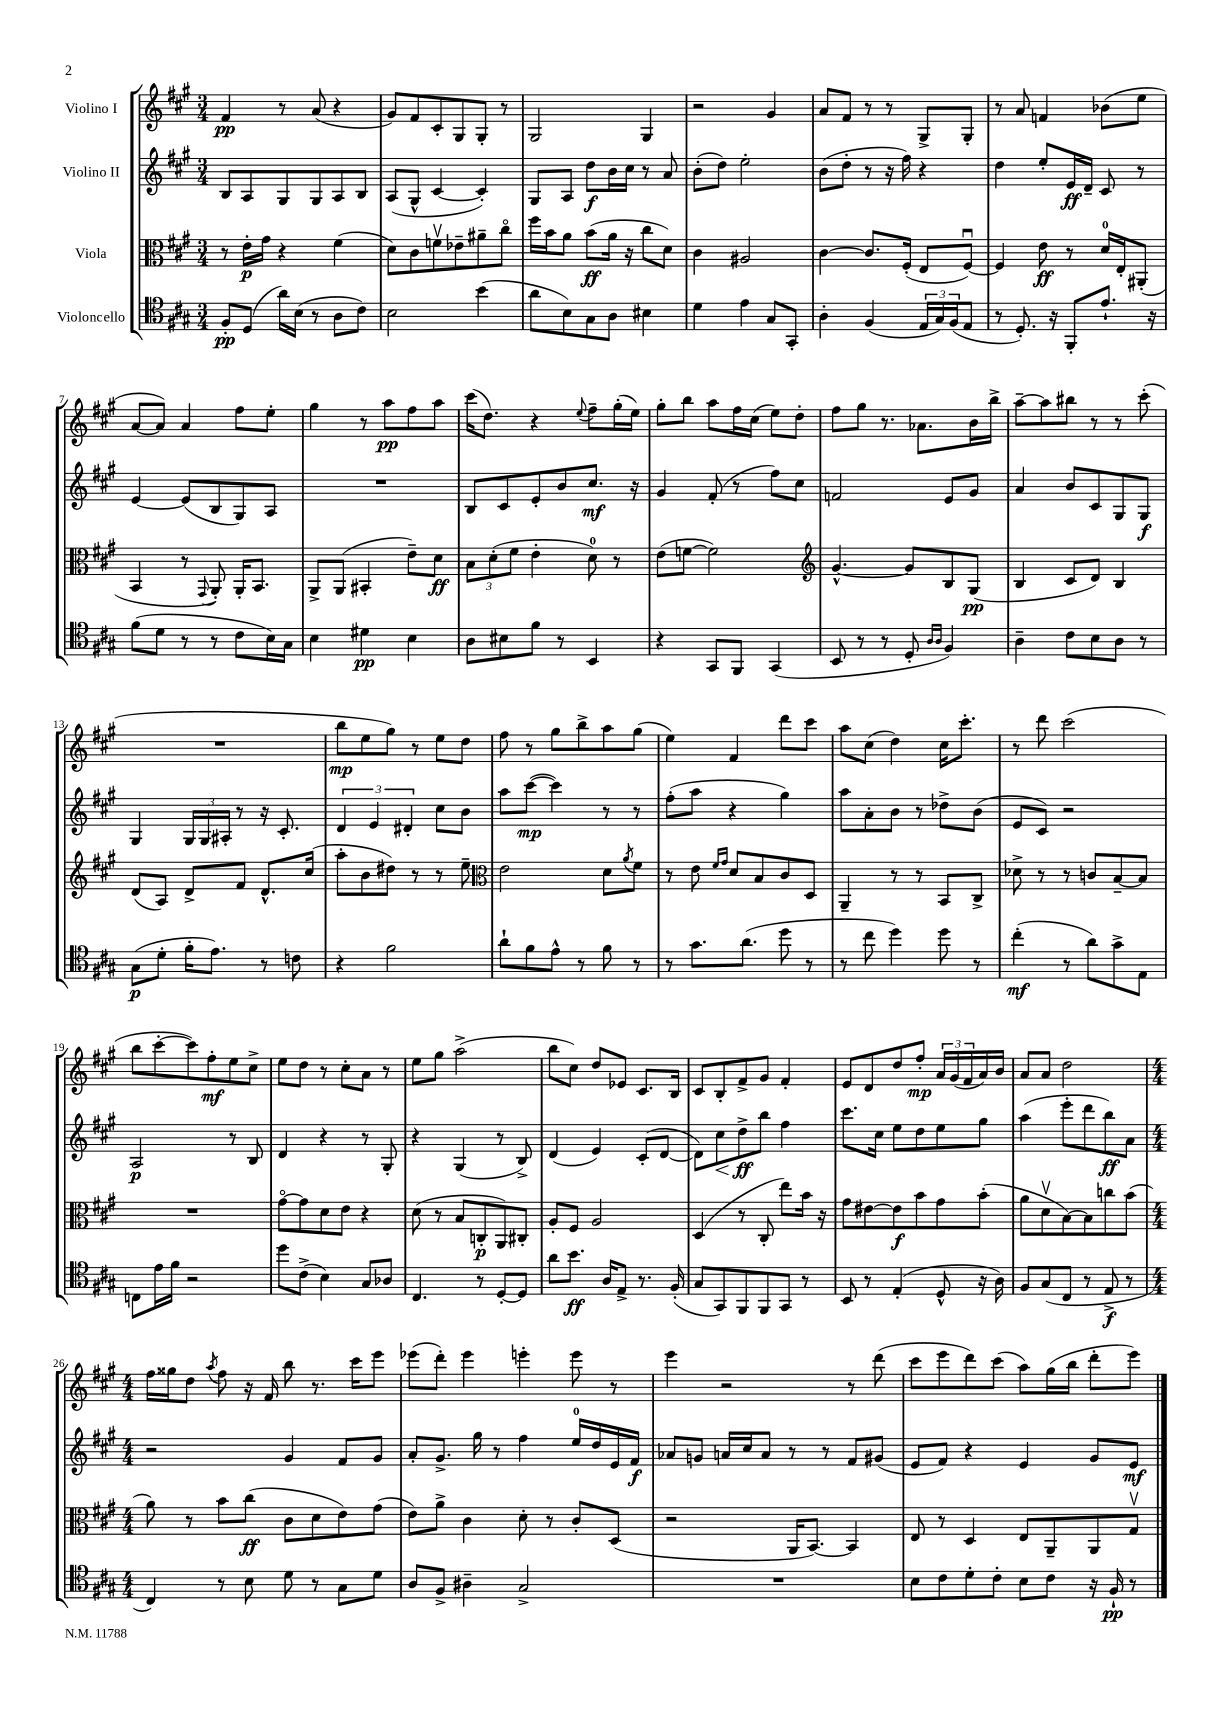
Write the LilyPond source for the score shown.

<<
\new StaffGroup <<
\new Staff = "s0" \with { instrumentName = "Violino I" } {
    \clef treble \key a \major \numericTimeSignature \time 3/4
    fis'4\pp r8 a'8( r4 |
    gis'8) fis'8 cis'8-. gis8 gis8-. r8 |
    gis2 gis4 |
    r2 gis'4 |
    a'8 fis'8 r8 r8 gis8-> gis8-. |
    r8 a'8 f'4 bes'8( e''8 |
    a'8~ a'8) a'4 fis''8 e''8-. |
    gis''4 r8 a''8\pp fis''8 a''8 |
    cis'''16( d''8.) r4 \appoggiatura { e''8 } fis''8-- gis''16-.( e''16) |
    gis''8-. b''8 a''8 fis''16 cis''16( e''8) d''8-. |
    fis''8 gis''8 r8. aes'8. b'16 b''16-> |
    a''8~-- a''8 bis''8 r8 r8 cis'''8-.( |
    R2. |
    b''8\mp e''8 gis''8) r8 e''8 d''8 |
    fis''8 r8 gis''8 b''8-> a''8 gis''8( |
    e''4) fis'4 d'''8 cis'''8 |
    a''8 cis''8( d''4) cis''16 cis'''8.-. |
    r8 d'''8 cis'''2( |
    b''8 cis'''8~-. cis'''8) fis''8-.\mf e''8 cis''8-> |
    e''8 d''8 r8 cis''8-. a'8 r8 |
    e''8 gis''8 a''2->( |
    b''8 cis''8) d''8 ees'8 cis'8. b16 |
    cis'8 b8-. fis'8-> gis'8 fis'4-. |
    e'8 d'8 d''8 fis''8-.\mp \tuplet 3/2 { a'16 gis'16( fis'16 } a'16) b'16 |
    a'8 a'8 d''2 |
    \numericTimeSignature \time 4/4 fis''16 gisis''16 d''8 \acciaccatura { a''8 } fis''8 r16 fis'16 b''8 r8. cis'''16 e'''8 |
    ees'''8( d'''8-.) ees'''4 e'''4-. e'''8 r8 |
    e'''4 r2 r8 d'''8( |
    cis'''8 e'''8 d'''8) cis'''8( a''8) gis''16( b''16 d'''8-. e'''8) \bar "|." |
}
\new Staff = "s1" \with { instrumentName = "Violino II" } {
    \clef treble \key a \major \numericTimeSignature \time 3/4
    b8 a8 gis8 gis8 a8 b8 |
    a8( gis8-^ cis'4~ cis'4-.) |
    gis8 a8 d''8\f b'16 cis''16 r8 a'8 |
    b'8-.( d''8) e''2-. |
    b'8( d''8-. r8 r16 fis''16) r4 |
    d''4 e''8-. e'16\ff d'16-- cis'8 r8 |
    e'4~ e'8( b8 gis8) a8 |
    R2. |
    b8 cis'8 e'8-. b'8 cis''8.\mf r16 |
    gis'4 fis'8-.( r8 fis''8) cis''8 |
    f'2 e'8 gis'8 |
    a'4 b'8 cis'8 gis8 gis8\f |
    gis4 \tuplet 3/2 { gis16 gis16 ais16-. } r8 r16 cis'8.-. |
    \tuplet 3/2 { d'4 e'4 dis'4-. } cis''8 b'8 |
    a''8 cis'''8~\mp( cis'''4) r8 r8 |
    fis''8-.( a''8 r4 gis''4) |
    a''8 a'8-. b'8 r8 des''8-> b'8( |
    e'8 cis'8) r2 |
    a2\p r8 b8 |
    d'4 r4 r8 gis8-. |
    r4 gis4( r8 b8->) |
    d'4( e'4) cis'8-.( d'8~ |
    d'8) cis''8\< d''8->\ff\! b''8 fis''4 |
    cis'''8. cis''16 e''8 d''8 e''8 gis''8 |
    a''4( e'''8-. d'''8 b''8\ff) a'8 |
    \numericTimeSignature \time 4/4 r2 gis'4 fis'8 gis'8 |
    a'8-. gis'8.-> gis''16 r8 fis''4 e''16-0 d''16 e'16 fis'16\f |
    aes'8 g'8 a'16 cis''16 a'8 r8 r8 fis'8 gis'8( |
    e'8 fis'8) r4 e'4 gis'8 e'8\mf \bar "|." |
}
\new Staff = "s2" \with { instrumentName = "Viola" } {
    \clef alto \key a \major \numericTimeSignature \time 3/4
    r8 e'16-.\p gis'16 r4 fis'4( |
    d'8) cis'8 f'8\upbow ees'8-- ais'8-- cis''8\flageolet |
    fis''16 b'16 a'8 b'8\ff( a'16 r16 cis''8 d'8) |
    cis'4 ais2 |
    cis'4~ cis'8. fis16-.( e8 fis8~\downbow) |
    fis4 e'8\ff r8 d'16-0 e16-. ais,8-.( |
    b,4 r8 \appoggiatura { gis,8 } a,8-.) a,16-. b,8. |
    a,8-> a,8( bis,4-. e'8--) d'8\ff |
    \tuplet 3/2 { b8 d'8-.( fis'8 } e'4-. d'8-0) r8 |
    e'8( f'8~ f'2) |
    \clef treble gis'4.~-^ gis'8 b8 gis8\pp( |
    b4 cis'8 d'8) b4 |
    d'8( a8) d'8-> fis'8 d'8.-^ cis''16( |
    a''8-. b'8 dis''8) r8 r8 e''8-- |
    \clef alto e'2 d'8 \acciaccatura { a'8 } fis'8 |
    r8 e'8 \grace { fis'16 gis'16 } d'8 b8 cis'8 d8 |
    a,4-- r8 r8 b,8 cis8-> |
    des'8-> r8 r8 c'8 b8~-- b8 |
    R2. |
    gis'8~\flageolet gis'8 d'8 e'8 r4 |
    d'8( r8 b8 c8-.\p a,8) cis8-. |
    a8-. fis8 a2 |
    d4( r8 cis8-. e''8) b'16 r16 |
    gis'8 eis'8~ eis'8\f b'8 gis'8 b'8-.( |
    a'8 d'8\upbow b8~) b8 c''8 b'8( |
    \numericTimeSignature \time 4/4 a'8) r8 b'8 cis''8\ff( cis'8 d'8 e'8) gis'8( |
    e'8) a'8-> cis'4 d'8-. r8 cis'8-. d8( |
    r2 a,16 b,8.~) b,4 |
    e8 r8 d4 e8 a,8-- a,8 gis8\upbow \bar "|." |
}
\new Staff = "s3" \with { instrumentName = "Violoncello" } {
    \clef tenor \key a \major \numericTimeSignature \time 3/4
    fis8-.\pp d8( a'16) b16( r8 a8 cis'8) |
    b2 b'4( |
    a'8 b8) gis8 a8 bis4 |
    d'4 e'4 gis8 gis,8-. |
    a4-. fis4( \tuplet 3/2 { e16 gis16) fis16( } e8 |
    r8 d8.-.) r16 fis,8-. e'8.-! r16 |
    fis'8( d'8 r8 r8 cis'8 b16) gis16 |
    b4 dis'4\pp b4 |
    a8 bis8 fis'8 r8 b,4 |
    r4 gis,8 fis,8 gis,4( |
    b,8 r8 r8 d8-. \grace { a16 a16 } fis4) |
    a4-- cis'8 b8 a8 r8 |
    gis8\p( d'8-. fis'16-. e'8.) r8 c'8 |
    r4 fis'2 |
    a'8-! fis'8 e'8-^ r8 fis'8 r8 |
    r8 gis'8. a'8.( d''8 r8 |
    r8 cis''8 d''4) d''8 r8 |
    cis''4-.\mf( r8 a'8) gis'8-> e8 |
    c8 e'16 fis'16 r2 |
    d''8 cis'8->( b4) gis8 aes8 |
    cis4. r8 d8~-. d8 |
    a'8 b'8.\ff a16 e8-> r8. fis16-.( |
    gis8 gis,8) fis,8 fis,8 gis,8 r8 |
    b,8 r8 e4-.( d8-^ r16 a16) |
    fis8 gis8( cis8 r8 e8->\f r8 |
    \numericTimeSignature \time 4/4 cis4) r8 b8 d'8 r8 gis8 d'8 |
    a8 fis8-> ais4-- gis2-> |
    R1 |
    b8 cis'8 d'8-. cis'8-. b8 cis'8 r16 fis16-!\pp r8 \bar "|." |
}
>>
>>
